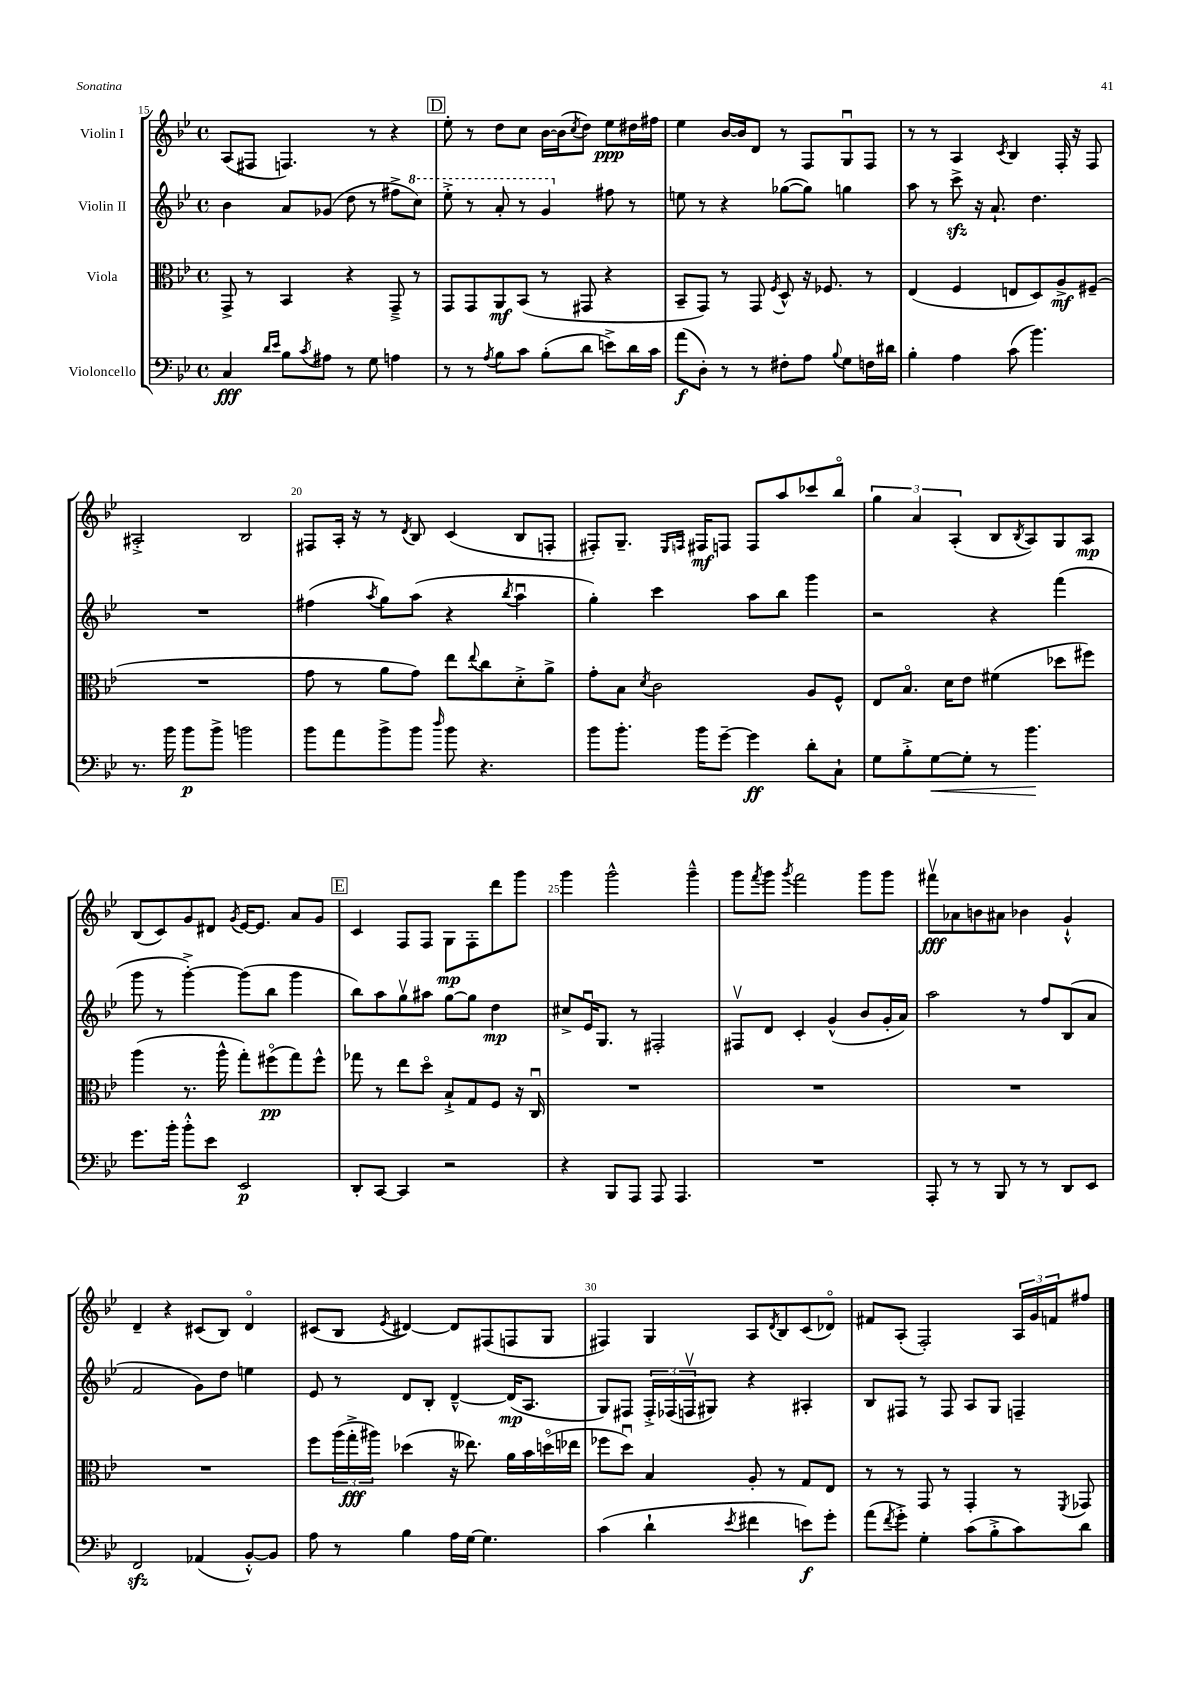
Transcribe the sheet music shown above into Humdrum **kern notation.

**kern	**dynam	**kern	**dynam	**kern	**dynam	**kern	**dynam
*part4	*part4	*part3	*part3	*part2	*part2	*part1	*part1
*staff4	*staff4	*staff3	*staff3	*staff2	*staff2	*staff1	*staff1
*I"Violoncello	*	*I"Viola	*	*I"Violin II	*	*I"Violin I	*
*clefF4	*	*clefC3	*	*clefG2	*	*clefG2	*
*k[b-e-]	*	*k[b-e-]	*	*k[b-e-]	*	*k[b-e-]	*
*M4/4	*	*M4/4	*	*M4/4	*	*M4/4	*
*met(c)	*	*met(c)	*	*met(c)	*	*met(c)	*
=15	=15	=15	=15	=15	=15	=15	=15
4C/	fff	8GG^/	.	4b-\	.	(8A/L	.
.	.	8r	.	.	.	8F#X/J	.
16qqd/LL	.	.	.	.	.	.	.
16qqe-/JJ	.	.	.	.	.	.	.
8B-\L	.	4BB-/	.	8a/L	.	4.Fn/)	.
8qc/	.	.	.	.	.	.	.
8A#X\J	.	.	.	(8g-X/J	.	.	.
8r	.	4r	.	8dd\	.	.	.
8G\	.	.	.	8r	.	8r	.
4An\	.	8GG~^/	.	8ff#X^\L	.	4r	.
*	*	*	*	*8va	*	*	*
.	.	8r	.	8ccc\J)	.	.	.
!!LO:REH:place=s1:t=D
=16	=16	=16	=16	=16	=16	=16	=16
8r	.	8GG/L	.	8eee-'^\	.	8ee-'\	.
8r	.	8GG/	.	8r	.	8r	.
8qA/	.	.	.	.	.	.	.
8B-\L	.	8AA/	mf	8aa'/	.	8dd\L	.
8c\J	.	(8BB-/J	.	8r	.	8cc\J	.
(8B-'\L	.	8r	.	4gg/	.	[16b-\LL	.
.	.	.	.	.	.	(16b-\J]	.
.	.	.	.	.	.	8qcc/	.
8d\J	.	8GG#X/	.	.	.	8dd\J)	.
*	*	*	*	*X8va	*	*	*
8en^\L)	.	4r	.	8ff#X\	.	8ee-\L	ppp
16d\L	.	.	.	8r	.	16dd#X\L	.
16c\JJ	.	.	.	.	.	16ff#X\JJ	.
=17	=17	=17	=17	=17	=17	=17	=17
(8a\L	f	8BB-~/L	.	8een\	.	4ee-\	.
8D'\J)	.	8GG/J)	.	8r	.	.	.
8r	.	8r	.	4r	.	[16b-/LL	.
.	.	.	.	.	.	16b-/J]	.
8r	.	8GG/	.	.	.	8d/J	.
.	.	8qF/	.	.	.	.	.
8F#X'\L	.	8D^^/	.	([8gg-X\L	.	8r	.
8A\J	.	16r	.	8gg-\J])	.	8F/L	.
.	.	8.F-X/	.	.	.	.	.
8qqB-/	.	.	.	.	.	.	.
8G\L	.	.	.	4ggn\	.	8Gu/	.
16Fn\L	.	8r	.	.	.	8F/J	.
16d#X\JJ	.	.	.	.	.	.	.
=18	=18	=18	=18	=18	=18	=18	=18
4B-'\	.	(4E-/	.	8aa\	.	8r	.
.	.	.	.	8r	.	8r	.
4A\	.	4F/	.	8ccczz^\	.	4A/	.
.	.	.	.	16r	.	.	.
.	.	.	.	8.a`/	.	.	.
.	.	.	.	.	.	8qc/	.
(8c\	.	8En/L	.	.	.	4B-/	.
4.b-\)	.	8D/)	.	4.dd\	.	.	.
.	.	8A^/	mf	.	.	16F'/	.
.	.	.	.	.	.	16r	.
.	.	(8F#X~/J	.	.	.	8F/	.
!!LO:LB:g=z
=19	=19	=19	=19	=19	=19	=19	=19
8.r	.	1r	.	1r	.	2A#X'^/	.
16b-\	.	.	.	.	.	.	.
8b-\L	p	.	.	.	.	.	.
8b-^\J	.	.	.	.	.	.	.
2bn\	.	.	.	.	.	2B-/	.
=20	=20	=20	=20	=20	=20	=20	=20
8b-\L	.	8g\	.	(4ff#X\	.	8F#X/L	.
8a\	.	8r	.	.	.	16A'/Jk	.
.	.	.	.	.	.	16r	.
.	.	.	.	8qaa/	.	.	.
8b-^\	.	8a\L	.	8gg\L)	.	8r	.
.	.	.	.	.	.	8qd/	.
8b-\J	.	8g\J)	.	(8aa\J	.	8B-/	.
16qqdd/	.	.	.	.	.	.	.
8b-\	.	8ee-\L	.	4r	.	(4c/	.
.	.	8qqee-/	.	.	.	.	.
4.r	.	8cc\	.	.	.	.	.
.	.	.	.	8qbb-/	.	.	.
.	.	8d'^\	.	4aau\	.	8B-/L	.
.	.	8a^\J	.	.	.	8Fn'/J	.
=21	=21	=21	=21	=21	=21	=21	=21
8b-\L	.	8g'\L	.	4gg'\)	.	8F#X'/L)	.
8.b-'\J	.	8B-\J	.	.	.	8.G~/J	.
.	.	8qd/	.	.	.	.	.
.	.	2c\	.	4ccc\	.	.	.
.	.	.	.	.	.	16qqE-/LL	.
.	.	.	.	.	.	16qqFn/JJ	.
16b-\KL	.	.	.	.	.	16F#X/KL	mf
[8g~\J	.	.	.	.	.	8Fn/J	.
4g\]	ff	.	.	8aa\L	.	8F/L	.
.	.	.	.	8bb-\J	.	8aa/	.
8d'\L	.	8A/L	.	4ggg\	.	8ccc-X/	.
8C`\J	.	8F^^/J	.	.	.	8bb-/J	.
=22	=22	=22	=22	=22	=22	=22	=22
8G\L	.	8E-/L	.	2r	.	6gg\	.
8B-'^\	.	8.B-/J	.	.	.	.	.
.	.	.	.	.	.	6a/	.
!	!LO:HP:b	!	!	!	!	!	!
[8G\	<	.	.	.	.	.	.
.	.	16d\KL	.	.	.	.	.
.	.	.	.	.	.	(6A'/	.
8G'\J]	.	8e-\J	.	.	.	.	.
8r	.	(4f#X\	.	4r	.	8B-/L	.
.	.	.	.	.	.	8qB-/	.
4.b-\	.	.	.	.	.	8A/)	.
.	.	8dd-X\L	.	(4fff\	.	8G/	.
.	.	8ff#X\J)	.	.	.	8A/J	mp
.	[	.	.	.	.	.	.
!!LO:LB:g=z
=23	=23	=23	=23	=23	=23	=23	=23
8.g\L	.	(4aa\	.	8ggg\	.	(8B-/L	.
.	.	.	.	8r	.	8c/)	.
16b-'\Jk	.	.	.	.	.	.	.
8b-'^^\L	.	8.r	.	[4ggg'^\)	.	8g/	.
8e-\J	.	.	.	.	.	8d#X/J	.
.	.	16aa^^\	.	.	.	.	.
.	.	.	.	.	.	8qg/	.
2EE-/	p	8gg'\L)	.	(8ggg\L]	.	[16e-/KL	.
.	.	.	.	.	.	8.e-/J]	.
.	.	(8ff#X\	pp	8bb-\J	.	.	.
.	.	8gg\)	.	4ggg\	.	8a/L	.
.	.	8ff#^^\J	.	.	.	8g/J	.
!!LO:REH:place=s1:t=E
=24	=24	=24	=24	=24	=24	=24	=24
8DD'/L	.	8gg-X\	.	8bb-\L)	.	4c/	.
[8CC/J	.	8r	.	8aa\	.	.	.
4CC/]	.	8ee-\L	.	8ggv\	.	8F/L	.
.	.	8dd\J	.	8aa#X\J	.	8F/J	.
2r	.	8B-`^/L	.	[8gg\L	.	8G\L	mp
.	.	8G/	.	8gg\J]	.	8F'\	.
.	.	8F/J	.	4dd\	mp	8ddd\	.
.	.	16r	.	.	.	8ggg\J	.
.	.	16Cu/	.	.	.	.	.
=25	=25	=25	=25	=25	=25	=25	=25
4r	.	1r	.	8cc#X^/L	.	4ggg\	.
.	.	.	.	16e-u/K	.	.	.
.	.	.	.	8.G/J	.	.	.
8BBB-/L	.	.	.	.	.	2ggg^^\	.
8AAA/J	.	.	.	8r	.	.	.
8AAA/	.	.	.	2F#X'/	.	.	.
4.AAA/	.	.	.	.	.	.	.
.	.	.	.	.	.	4ggg~^^\	.
=26	=26	=26	=26	=26	=26	=26	=26
1r	.	1r	.	8F#Xv/L	.	8ggg\L	.
.	.	.	.	.	.	8qfff/	.
.	.	.	.	8d/J	.	8ggg\J	.
.	.	.	.	.	.	8qggg/	.
.	.	.	.	4c'/	.	2fff\	.
.	.	.	.	(4g^^/	.	.	.
.	.	.	.	8b-/L	.	8ggg\L	.
.	.	.	.	16g'/L	.	8ggg\J	.
.	.	.	.	16a/JJ)	.	.	.
=27	=27	=27	=27	=27	=27	=27	=27
8AAA'/	.	1r	.	2aa\	.	8fff#Xv\L	fff
8r	.	.	.	.	.	8a-X\	.
8r	.	.	.	.	.	8bn\	.
8BBB-/	.	.	.	.	.	8a#X\J	.
8r	.	.	.	8r	.	4b-X\	.
8r	.	.	.	8ff/L	.	.	.
8DD/L	.	.	.	(8B-/	.	4g`^^/	.
8EE-/J	.	.	.	8a/J	.	.	.
!!LO:LB:g=z
=28	=28	=28	=28	=28	=28	=28	=28
2FFzz/	.	1r	.	2f/	.	4d~/	.
.	.	.	.	.	.	4r	.
(4AA-X/	.	.	.	8g\L)	.	(8c#X/L	.
.	.	.	.	8dd\J	.	8B-/J)	.
[8BB-'^^/L)	.	.	.	4een\	.	4d/	.
8BB-/J]	.	.	.	.	.	.	.
=29	=29	=29	=29	=29	=29	=29	=29
8A\	.	8ff\L	.	8e-/	.	(8c#X/L	.
8r	.	(24aa\L	.	8r	.	8B-/J	.
.	.	24gg'^\	fff	.	.	.	.
.	.	24aa#X\JJ)	.	.	.	.	.
.	.	.	.	.	.	8qe-/	.
4B-\	.	(4dd-X\	.	8d/L	.	[4d#X/)	.
.	.	.	.	8B-'/J	.	.	.
16A\LL	.	16r	.	[4d~^^/	.	8d#/L]	.
[16G\JJ	.	8.ee--X\)	.	.	.	.	.
4.G\]	.	.	.	.	.	(8F#X/	.
.	.	16a\LL	.	(16d/KL]	mp	8Fn/	.
.	.	16b-\	.	8.A/J	.	.	.
.	.	(16ddn\	.	.	.	8G/J	.
.	.	16ee-X\JJ	.	.	.	.	.
=30	=30	=30	=30	=30	=30	=30	=30
(4c\	.	8ff-X\L	.	8G/L)	.	4F#X/)	.
.	.	8ddu\J)	.	8F#X/J	.	.	.
4d`\	.	4B-/	.	24F#'^/LL	.	4G/	.
.	.	.	.	(24F-X/	.	.	.
.	.	.	.	24Fnv/J	.	.	.
.	.	.	.	8G#X/J)	.	.	.
8qe-/	.	.	.	.	.	.	.
4f#X\	.	8A'/	.	4r	.	8A/L	.
.	.	.	.	.	.	8qd/	.
.	.	8r	.	.	.	8B-/	.
8en\L)	f	8G/L	.	4A#X'/	.	(8c/	.
8g'\J	.	8E-/J	.	.	.	8d-X/J)	.
=31	=31	=31	=31	=31	=31	=31	=31
(8a\L	.	8r	.	8B-/L	.	8f#X/L	.
8qf/	.	.	.	.	.	.	.
8g'^\J)	.	8r	.	8F#X/J	.	(8A'/J	.
4G'\	.	8GG/	.	8r	.	2F'/)	.
.	.	8r	.	8F#/	.	.	.
(8c\L	.	4GG'/	.	8A/L	.	.	.
8B-'^\	.	.	.	8G/J	.	.	.
8c\)	.	8r	.	4Fn~/	.	24A/LL	.
.	.	.	.	.	.	24g/	.
.	.	.	.	.	.	24fn/J	.
.	.	8qFF/	.	.	.	.	.
8d\J	.	8GG-X/	.	.	.	8ff#X/J	.
==	==	==	==	==	==	==	==
*-	*-	*-	*-	*-	*-	*-	*-
